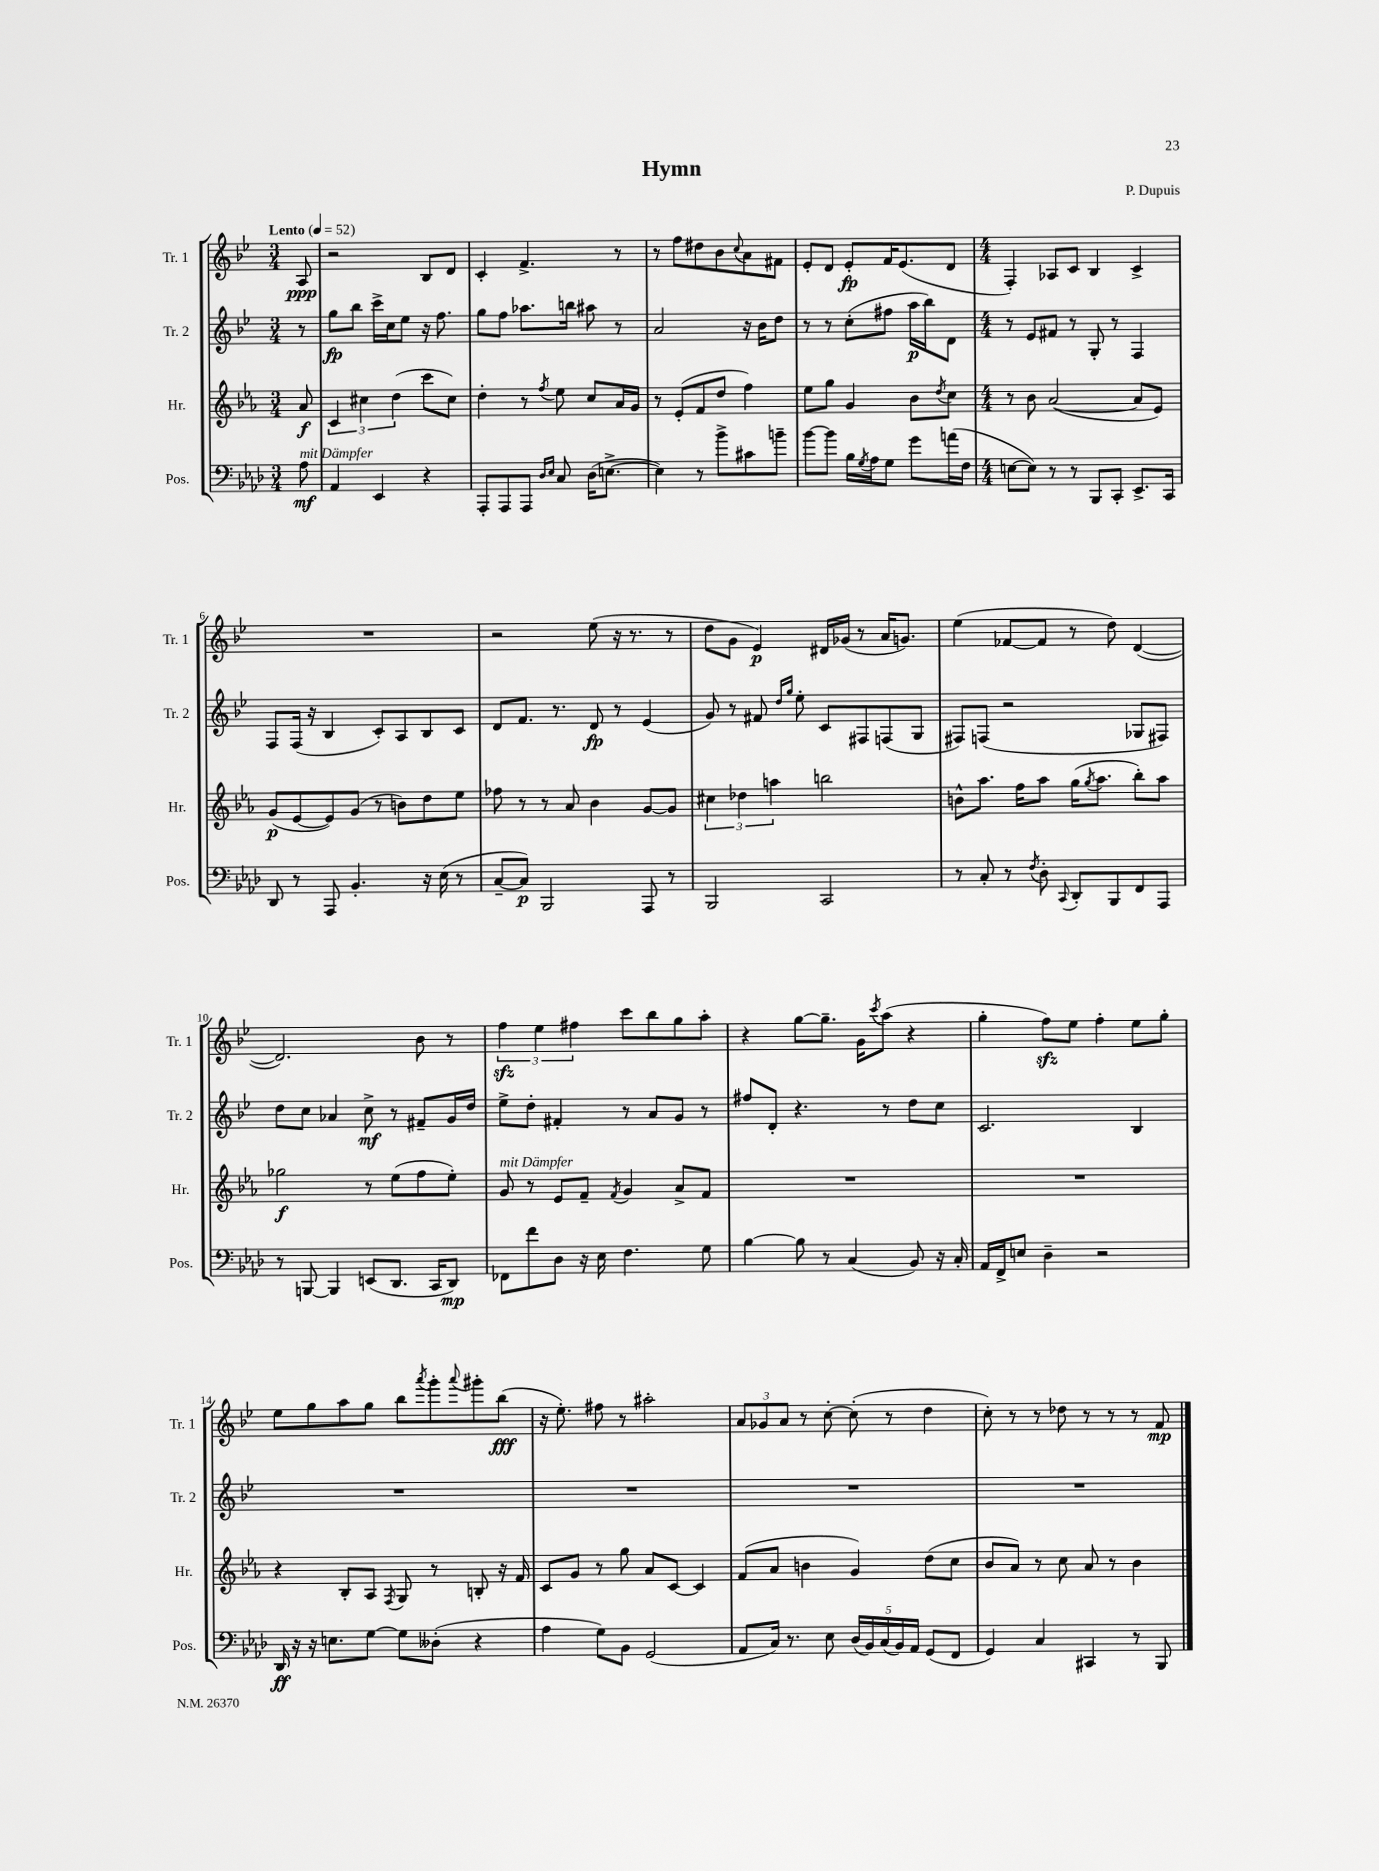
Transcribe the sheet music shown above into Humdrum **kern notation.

**kern	**dynam	**kern	**dynam	**kern	**dynam	**kern	**dynam
*part4	*part4	*part3	*part3	*part2	*part2	*part1	*part1
*staff4	*staff4	*staff3	*staff3	*staff2	*staff2	*staff1	*staff1
*I"Pos.	*	*I"Hr.	*	*I"Tr. 2	*	*I"Tr. 1	*
*I'Pos.	*	*I'Hr.	*	*I'Tr. 2	*	*I'Tr. 1	*
*clefF4	*	*clefG2	*	*clefG2	*	*clefG2	*
*k[b-e-a-d-]	*	*k[b-e-a-]	*	*k[b-e-]	*	*k[b-e-]	*
*M3/4	*	*M3/4	*	*M3/4	*	*M3/4	*
*MM52	*	*MM52	*	*MM52	*	*MM52	*
=	=	=	=	=	=	=	=
!	!	!	!	!	!	!LO:TX:a:B:t=Lento	!
!LO:TX:a:i:t=mit Dämpfer	!	!	!	!	!	!	!
8A-\	mf	8a-/	f	8r	.	8A/	ppp
=1	=1	=1	=1	=1	=1	=1	=1
4AA-/	.	6c/	.	8gg\L	fp	2r	.
.	.	.	.	8bb-\J	.	.	.
.	.	6cc#X\	.	.	.	.	.
4EE-/	.	.	.	16ccc^\LL	.	.	.
.	.	.	.	16cc\J	.	.	.
.	.	(6dd\	.	.	.	.	.
.	.	.	.	8ee-\J	.	.	.
4r	.	8ccc\L	.	16r	.	8B-/L	.
.	.	.	.	8.ff\	.	.	.
.	.	8cc#\J)	.	.	.	8d/J	.
=2	=2	=2	=2	=2	=2	=2	=2
8AAA-'/L	.	4dd'\	.	8gg\L	.	4c'/	.
8AAA-/	.	.	.	8ff\J	.	.	.
8AAA-/J	.	8r	.	8.aa-X\L	.	4.f^/	.
16qqD-/LL	.	.	.	.	.	.	.
16qqE-/JJ	.	8qff/	.	.	.	.	.
8C/	.	8ee-\	.	.	.	.	.
.	.	.	.	16bbn\Jk	.	.	.
(16D-\KL	.	8cc/L	.	8aa#X\	.	.	.
[8.En^\J	.	.	.	.	.	.	.
.	.	16a-/L	.	8r	.	8r	.
.	.	16g/JJ	.	.	.	.	.
=3	=3	=3	=3	=3	=3	=3	=3
4E\])	.	8r	.	2a/	.	8r	.
.	.	(8e-'/L	.	.	.	8ff\L	.
8r	.	8f/	.	.	.	8dd#X\	.
8b-^\L	.	8dd/J	.	.	.	8b-\	.
.	.	.	.	.	.	8qqcc/	.
8c#X\	.	4ff\)	.	16r	.	8a\	.
.	.	.	.	16b-\KL	.	.	.
8bn~\J	.	.	.	8dd\J	.	8f#X\J	.
=4	=4	=4	=4	=4	=4	=4	=4
[8b-\L	.	8ee-\L	.	8r	.	8e-'/L	.
8b-\J]	.	8gg\J	.	8r	.	8d/J	.
16B-\LL	.	4g/	.	(8cc'\L	.	8e-'/L	fp
8qG/	.	.	.	.	.	.	.
16A-\J	.	.	.	.	.	.	.
8G\J	.	.	.	8ff#X\J	.	16f/K	.
.	.	.	.	.	.	(8.e-/	.
8g\L	.	8b-\L	.	16aa\LL	p	.	.
.	.	.	.	16bb-\J)	.	.	.
.	.	8qdd/	.	.	.	.	.
(16an\L	.	8cc\J	.	8d\J	.	8d/J	.
16F\JJ	.	.	.	.	.	.	.
=5	=5	=5	=5	=5	=5	=5	=5
*M4/4	*	*M4/4	*	*M4/4	*	*M4/4	*
[8En\L	.	8r	.	8r	.	4F'/)	.
8E\J])	.	8b-\	.	8e-/L	.	.	.
8r	.	([2a-/	.	8f#X/J	.	8A-X/L	.
8r	.	.	.	8r	.	8c/J	.
8BBB-/L	.	.	.	8G'/	.	4B-/	.
8CC'/J	.	.	.	8r	.	.	.
8.EE-^/L	.	8a-/L]	.	4F/	.	4c^/	.
.	.	8e-/J)	.	.	.	.	.
16CC/Jk	.	.	.	.	.	.	.
!!LO:LB:g=z
=6	=6	=6	=6	=6	=6	=6	=6
8DD-/	.	(8g/L	p	8F/L	.	1r	.
8r	.	[8e-/	.	(16F/Jk	.	.	.
.	.	.	.	16r	.	.	.
8AAA-/	.	8e-/])	.	4B-/	.	.	.
4.BB-'/	.	(8g/J	.	.	.	.	.
.	.	8r	.	8c'/L)	.	.	.
.	.	8bn\L)	.	8A/	.	.	.
16r	.	8dd\	.	8B-/	.	.	.
(16E-\	.	.	.	.	.	.	.
8r	.	8ee-\J	.	8c/J	.	.	.
=7	=7	=7	=7	=7	=7	=7	=7
[8C~/L	.	8ff-X\	.	8d/L	.	2r	.
8C/J])	p	8r	.	8.f/J	.	.	.
2BBB-/	.	8r	.	.	.	.	.
.	.	.	.	8.r	.	.	.
.	.	8a-/	.	.	.	.	.
.	.	4b-\	.	8d/	fp	(8ee-\	.
.	.	.	.	8r	.	16r	.
.	.	.	.	.	.	8.r	.
8AAA-/	.	[8g/L	.	(4e-/	.	.	.
8r	.	8g/J]	.	.	.	8r	.
=8	=8	=8	=8	=8	=8	=8	=8
2BBB-/	.	6cc#X\	.	8g/)	.	8dd\L	.
.	.	.	.	8r	.	8g\J	.
.	.	6dd-X\	.	.	.	.	.
.	.	.	.	8f#X/	.	4e-/)	p
.	.	6aan\	.	.	.	.	.
.	.	.	.	16qqdd/LL	.	.	.
.	.	.	.	16qqgg/JJ	.	.	.
.	.	.	.	8ee-'\	.	.	.
2CC/	.	2bbn\	.	8c/L	.	16d#X/LL	.
.	.	.	.	.	.	(16g-X/JJ	.
.	.	.	.	8F#X/	.	8r	.
.	.	.	.	(8Fn/	.	16a/KL	.
.	.	.	.	.	.	8.gn/J)	.
.	.	.	.	8G/J	.	.	.
=9	=9	=9	=9	=9	=9	=9	=9
8r	.	8bn^^\L	.	8F#X/L)	.	(4ee-\	.
8C'/	.	8.aa-\J	.	(8Fn/J	.	.	.
8r	.	.	.	2r	.	[8f-X/L	.
.	.	16ff\KL	.	.	.	.	.
8qF/	.	.	.	.	.	.	.
8D-'\	.	8aa-\J	.	.	.	8f-/J]	.
8qqCC/	.	.	.	.	.	.	.
8DD-'/L	.	(16gg\KL	.	.	.	8r	.
.	.	8qgg/	.	.	.	.	.
.	.	8.aa-\J	.	.	.	.	.
8BBB-/	.	.	.	.	.	8dd\)	.
8FF/	.	8bb-'\L)	.	8G-X/L	.	([4d/	.
8AAA-/J	.	8aa-\J	.	8F#X/J)	.	.	.
!!LO:LB:g=z
=10	=10	=10	=10	=10	=10	=10	=10
8r	.	2gg-X\	f	8dd\L	.	2.d/])	.
[8BBBn/	.	.	.	8cc\J	.	.	.
4BBB/]	.	.	.	4a-X/	.	.	.
(8EEn/L	.	8r	.	8cc^\	mf	.	.
8.DD-/J	.	(8ee-\L	.	8r	.	.	.
.	.	8ff\	.	8f#X~/L	.	8b-\	.
16CC/KL	.	.	.	.	.	.	.
8DD-/J)	mp	8ee-'\J)	.	16g/L	.	8r	.
.	.	.	.	16dd/JJ	.	.	.
=11	=11	=11	=11	=11	=11	=11	=11
!	!	!LO:TX:a:i:t=mit Dämpfer	!	!	!	!	!
8FF-X\L	.	8g/	.	8ee-^\L	.	6ffzz\	.
8f\	.	8r	.	8dd'\J	.	.	.
.	.	.	.	.	.	6ee-\	.
8D-\J	.	8e-/L	.	4f#X'/	.	.	.
.	.	.	.	.	.	6ff#X\	.
16r	.	8f~/J	.	.	.	.	.
16E-\	.	.	.	.	.	.	.
.	.	8qf/	.	.	.	.	.
4.F\	.	4g/	.	8r	.	8ccc\L	.
.	.	.	.	8a/L	.	8bb-\	.
.	.	8a-^/L	.	8g/J	.	8gg\	.
8G\	.	8f/J	.	8r	.	8aa'\J	.
=12	=12	=12	=12	=12	=12	=12	=12
[4B-\	.	1r	.	8ff#X/L	.	4r	.
.	.	.	.	8d'/J	.	.	.
8B-\]	.	.	.	4.r	.	[8gg\L	.
8r	.	.	.	.	.	8.gg~\J]	.
(4C/	.	.	.	.	.	.	.
.	.	.	.	.	.	16g\KL	.
.	.	.	.	.	.	8qccc/	.
.	.	.	.	8r	.	(8aa\J	.
8BB-/)	.	.	.	8dd\L	.	4r	.
16r	.	.	.	8cc\J	.	.	.
16C'/	.	.	.	.	.	.	.
=13	=13	=13	=13	=13	=13	=13	=13
16AA-/LL	.	1r	.	2.c/	.	4gg'\	.
16FF^/J	.	.	.	.	.	.	.
8En/J	.	.	.	.	.	.	.
4D-~\	.	.	.	.	.	8ffzz\L)	.
.	.	.	.	.	.	8ee-\J	.
2r	.	.	.	.	.	4ff'\	.
.	.	.	.	4B-/	.	8ee-\L	.
.	.	.	.	.	.	8gg'\J	.
!!LO:LB:g=z
=14	=14	=14	=14	=14	=14	=14	=14
16DD-/	ff	4r	.	1r	.	8ee-\L	.
16r	.	.	.	.	.	.	.
16r	.	.	.	.	.	8gg\	.
8.En\L	.	.	.	.	.	.	.
.	.	8B-'/L	.	.	.	8aa\	.
[8G\J	.	8A-/J	.	.	.	8gg\J	.
.	.	8qF/	.	.	.	.	.
8G\L]	.	8G/	.	.	.	8bb-\L	.
.	.	.	.	.	.	8qaaa/	.
(8D--X'\J	.	8r	.	.	.	8ggg'\	.
.	.	.	.	.	.	8qqaaa/	.
4r	.	8Bn'/	.	.	.	8ggg#X'\	.
.	.	16r	.	.	.	(8bb-\J	fff
.	.	16f/	.	.	.	.	.
=15	=15	=15	=15	=15	=15	=15	=15
4A-\	.	8c/L	.	1r	.	16r	.
.	.	.	.	.	.	8.ee-'\)	.
.	.	8g/J	.	.	.	.	.
8G\L)	.	8r	.	.	.	8ff#X\	.
8BB-\J	.	8gg\	.	.	.	8r	.
(2GG/	.	8a-/L	.	.	.	2aa#X'\	.
.	.	[8c/J	.	.	.	.	.
.	.	4c/]	.	.	.	.	.
=16	=16	=16	=16	=16	=16	=16	=16
8AA-/L	.	(8f/L	.	1r	.	12a/L	.
.	.	.	.	.	.	12g-X/	.
16C/Jk)	.	8a-/J	.	.	.	.	.
.	.	.	.	.	.	12a/J	.
8.r	.	.	.	.	.	.	.
.	.	4bn\	.	.	.	8r	.
8E-\	.	.	.	.	.	[8cc'\	.
(20D-/LL	.	4g/)	.	.	.	(8cc'\]	.
20BB-/)	.	.	.	.	.	.	.
(20C/	.	.	.	.	.	.	.
.	.	.	.	.	.	8r	.
20BB-/)	.	.	.	.	.	.	.
20AA-/JJ	.	.	.	.	.	.	.
(8GG/L	.	(8dd\L	.	.	.	4dd\	.
8FF/J	.	8cc\J	.	.	.	.	.
=17	=17	=17	=17	=17	=17	=17	=17
4GG/)	.	8b-/L	.	1r	.	8cc'\)	.
.	.	8a-/J)	.	.	.	8r	.
4C/	.	8r	.	.	.	8r	.
.	.	8cc\	.	.	.	8dd-X\	.
4CC#X/	.	8a-/	.	.	.	8r	.
.	.	8r	.	.	.	8r	.
8r	.	4b-\	.	.	.	8r	.
8BBB-/	.	.	.	.	.	8f/	mp
==	==	==	==	==	==	==	==
*-	*-	*-	*-	*-	*-	*-	*-
